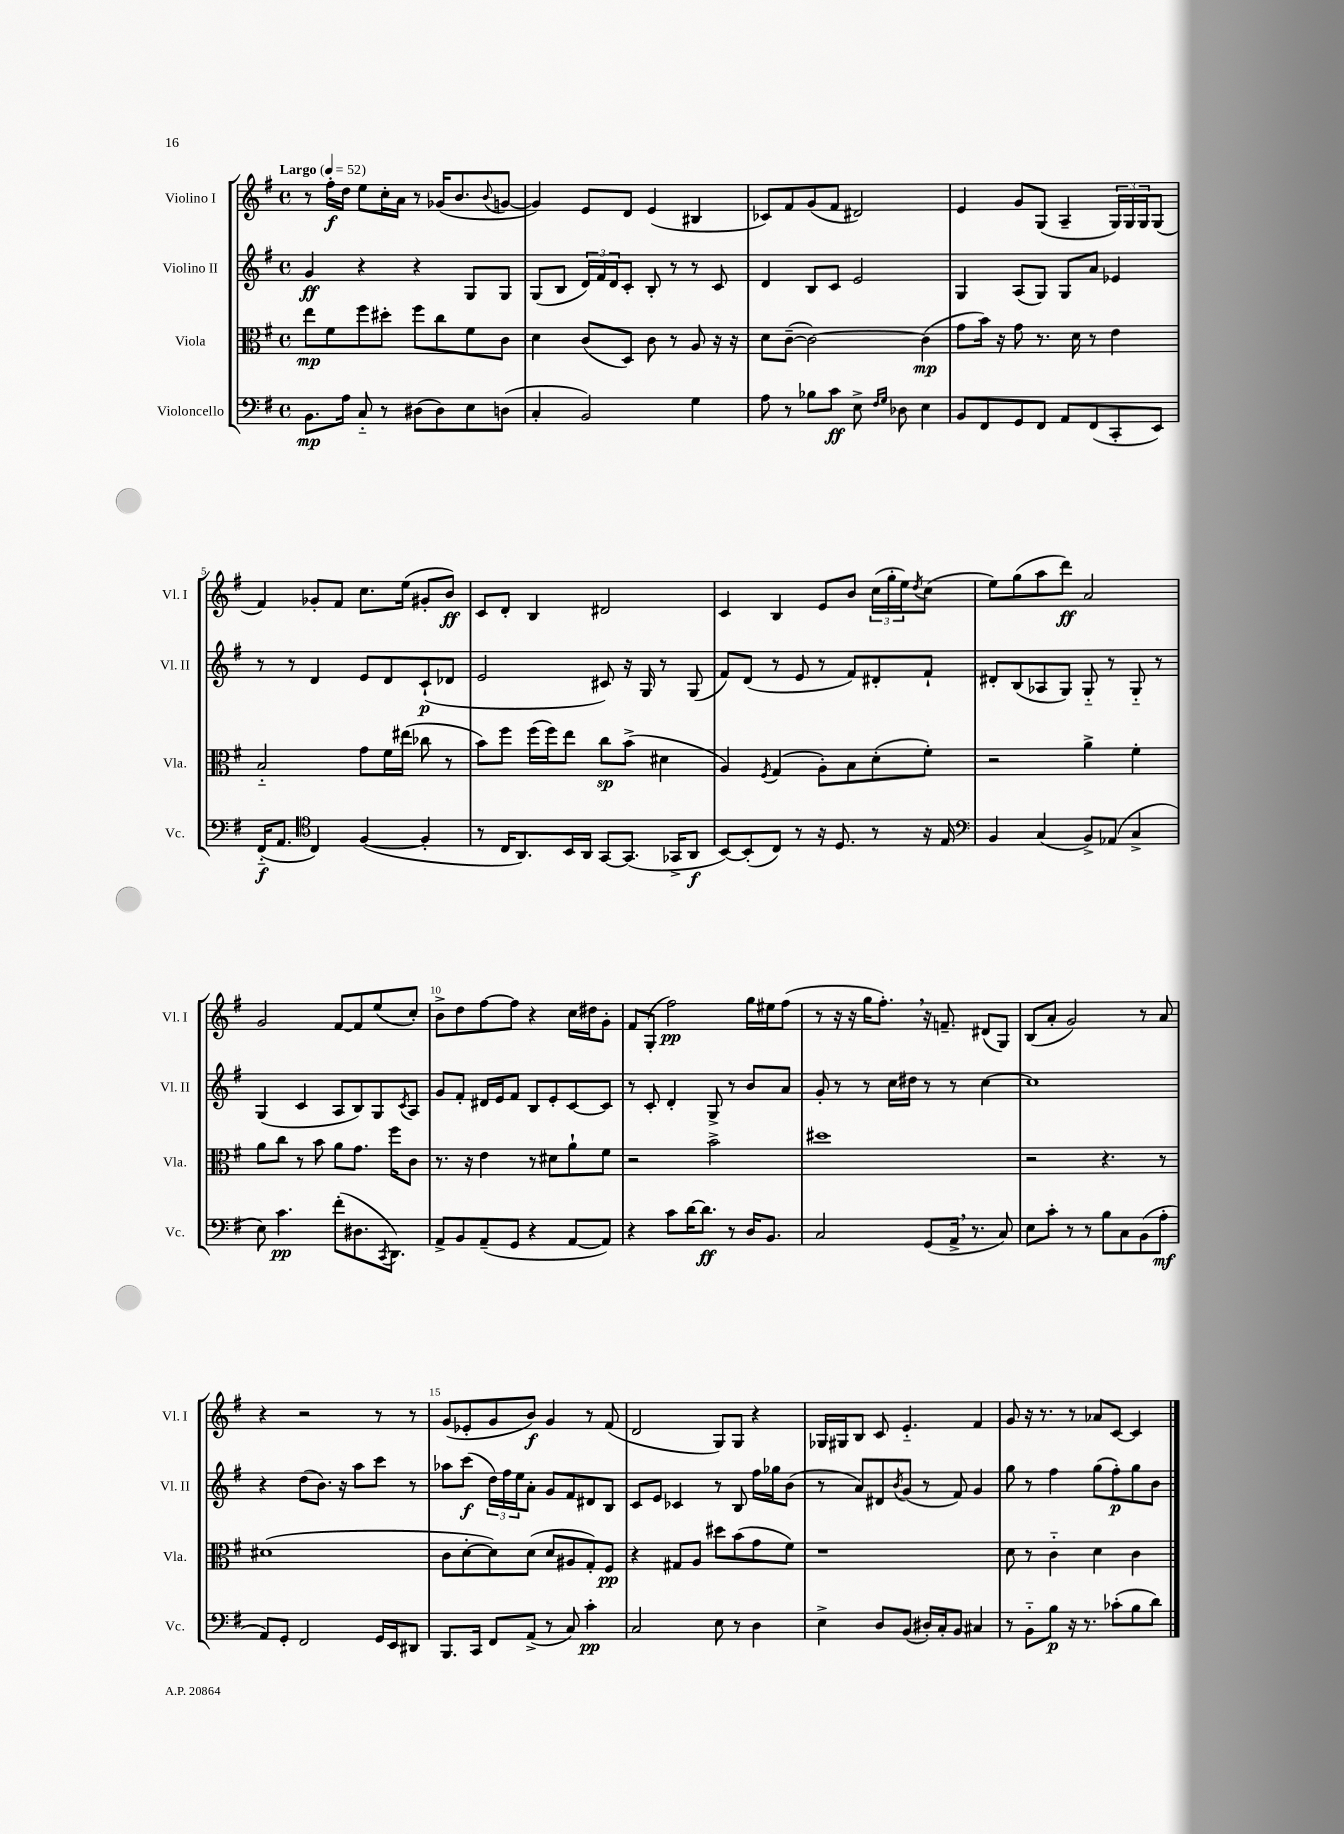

**kern	**kern	**kern	**kern
*staff4	*staff3	*staff2	*staff1
*clefF4	*clefC3	*clefG2	*clefG2
*k[f#]	*k[f#]	*k[f#]	*k[f#]
*M4/4	*M4/4	*M4/4	*M4/4
*met(c)	*met(c)	*met(c)	*met(c)
*MM52	*MM52	*MM52	*MM52
8.BB\L	8ee\L	4g/	8r
.	8f#\	.	16ff#'\LL
16A\Jk	.	.	16dd\JJ
8C'~/	8ff#\	4r	8ee\L
8r	8dd#'\J	.	16cc'\L
.	.	.	16a\JJ
(8D#\L	8ff#\L	4r	8r
8D#\)	8cc\	.	(16g-/LK
.	.	.	8.b/
8E\	8f#\	8G/L	.
.	.	.	8qqb/
(8D\J	8c\J	8G/J	[8g/J
=	=	=	=
4C'/	4d\	(8G/L	4g/])
.	.	8B/J	.
2BB/)	(8c/L	24d/LL)	8e/L
.	.	24f#/	.
.	.	24d/J	.
.	8D/J)	8c'/J	8d/J
.	8c\	8B'/	(4e/
.	8r	8r	.
4G\	8A/	8r	4B#/
.	16r	8c/	.
.	16r	.	.
=	=	=	=
8A\	8d\L	4d/	8c-/L)
8r	([8c~\J	.	8f#/
8B-\L	2c\_)	8B/L	(8g/
8c\J	.	8c/J	8f#/J
8E^\	.	2e/	2d#/)
16qqF#/LL	.	.	.
16qqG/JJ	.	.	.
8D-\	.	.	.
4E\	(4c\]	.	.
=	=	=	=
8BB/L	8g\L	4G/	4e/
8FF#/	16b\Jk)	.	.
.	16r	.	.
8GG/	8g\	(8A/L	8g/L
8FF#/J	8.r	8G/J)	(8G/J
8AA/L	.	8G/L	4A~/
.	16d\	.	.
(8FF#/	8r	8a/J	.
8CC'/	4e\	4e-/	24G/LL)
.	.	.	24G/
.	.	.	24G/J
8EE/J)	.	.	(8G/J
=	=	=	=
(16FF#'~/LK	2B'~/	8r	4f#/)
8.AA/J	.	.	.
.	.	8r	.
*clefC4	*	*	*
4C/)	.	4d/	8g-'/L
.	.	.	8f#/J
([4F#/	8g\L	8e/L	8.cc\L
.	16f#\L	8d/	.
.	(16ee#\JJ	.	(16ee\Jk
4F#'/]	8cc-\	(8c`/	8g#'/L
.	8r	8d-/J	8b/J)
=	=	=	=
8r	8b\L)	2e/	8c/L
16C/LK	8ff#\J	.	8d'/J
8.AA/)	.	.	.
.	(16ff#\LL	.	4B/
.	16ff#\J)	.	.
16BB/L	8ee\J	.	.
16AA/JJ	.	.	.
[8GG/L	8cc\L	8c#/)	2d#/
(8.GG/]J	(8b^\J	16r	.
.	.	16G/	.
.	4d#\	8r	.
16GG-^/LK	.	.	.
8AA/J	.	(8G/	.
=	=	=	=
[8BB/L)	4A/)	8f#/L)	4c/
(8BB'/]	.	(8d/J	.
.	8qF#/	.	.
8C/J)	(4G/	8r	4B/
8r	.	8e/	.
16r	8A'\L)	8r	8e/L
8.D/	.	.	.
.	8B\	8f#/L)	8b/J
8r	(8d'\	8d#'/	(24cc\LL
.	.	.	24gg'\
.	.	.	24ee\J)
.	.	.	8qdd/
16r	8f#'\J)	8f#`/J	(8cc\J
16E/	.	.	.
=	=	=	=
*clefF4	*	*	*
4BB/	2r	8d#'/L	8ee\L)
.	.	(8B/	(8gg\
(4C/	.	8A-/	8aa\
.	.	8G/J)	8ddd\J)
8BB^/L)	4a^\	8G'~/	2a/
(8AA-/J	.	8r	.
4C^/	4f#'\	8G'~/	.
.	.	8r	.
=	=	=	=
8E\)	8a\L	(4G/	2g/
4.c\	8cc\J	.	.
.	8r	4c/	.
.	8b\	.	.
(8f#'\L	8a\L	8A/L	[8f#/L
8.D#\	8.g\J	8B/)	8f#/]
.	.	8G/	(8ee/
8qCC/	.	.	.
8.DD\J)	16ff#\LK	.	.
.	.	8qc/	.
.	8c\J	8A/J	8cc'/J)
=	=	=	=
8AA^/L	8.r	8g/L	8b^\L
8BB/	.	8f#'/J	8dd\
.	16r	.	.
(8AA~/	4e\	16d#/LL	[8ff#\
.	.	16e/J	.
8GG/J	.	8f#/J	8ff#\]J
4r	8r	8B/L	4r
.	8d#\L	8e'/	.
[8AA/L	8a`\	[8c/	16cc\LL
.	.	.	16dd#\J
8AA/]J)	8f#\J	8c/]J	8g'\J
=	=	=	=
4r	2r	8r	8f#/L
.	.	8c'/	(8G'/J
8c\L	.	4d'/	2ff#\)
[16d\K	.	.	.
8.d\]J	.	.	.
.	2b^\	8G^/	.
8r	.	8r	.
16D/LK	.	8b/L	16gg\LL
8.BB/J	.	.	16ee#\J
.	.	8a/J	(8ff#\J
=	=	=	=
2C/	1dd#	8g'/	8r
.	.	8r	16r
.	.	.	16r
.	.	8r	16gg\LK
.	.	.	8.ff#'\J)
.	.	16cc\LL	.
.	.	16dd#\JJ	.
(8GG/L	.	8r	16r
.	.	.	8.f~/
16AA^/Jk	.	8r	.
8.r	.	.	.
.	.	[4cc\	(8d#/L
8C/)	.	.	8G/J)
=	=	=	=
8E\L	2r	1cc]	(8B/L
8c'\J	.	.	8a'/J
8r	.	.	2g/)
8r	.	.	.
8B\L	4.r	.	.
8C\	.	.	.
(8BB\	.	.	8r
8A'\J	8r	.	8a/
=	=	=	=
8AA/L)	(1d#	4r	4r
8GG'/J	.	.	.
2FF#/	.	(8dd\L	2r
.	.	8.b\J)	.
.	.	16r	.
.	.	8aa\L	.
16GG/LL	.	8ccc\J	8r
16EE/J	.	.	.
8DD#/J	.	8r	8r
=	=	=	=
8.BBB/L	8c\L	8aa-\L	(8g/L
.	[8d'\	(8ccc\J	8e-'/
16CC/Jk	.	.	.
8FF#/L	8d\])	24dd\LL)	8g/
.	.	24ff#\	.
.	.	24ee\J	.
(8AA^/J	(8d\J	8a'\J	8b/J)
8r	8d/L	8g/L	4g/
8C/)	8A#/	8f#/	.
4c'\	8G'/)	8d#/	8r
.	8F#/J	8B/J	(8f#/
=	=	=	=
2C/	4r	8c/L	2d/
.	.	8e/J	.
.	8G#/L	4c-/	.
.	8A/J	.	.
8E\	8dd#\L	8r	8G/L)
8r	(8b\	8B/	8G/J
4D\	8g\	16ff#\LL	4r
.	.	16gg-\J	.
.	8f#\J)	(8b\J	.
=	=	=	=
4E^\	1r	8r	16G-/LL
.	.	.	16G#/J
.	.	8a/L)	8B/J
8D/L	.	8d#/	8c/
.	.	8qb/	.
(8BB/J	.	(8g/J	4.e'~/
16D#'/LL)	.	8r	.
16C'/J	.	.	.
8BB/J	.	8f#/)	.
4C#/	.	4g/	4f#/
=	=	=	=
8r	8d\	8gg\	8g/
8BB'~\L	8r	8r	16r
.	.	.	8.r
8B\J	4c'~\	4ff#\	.
16r	.	.	8r
8.r	.	.	.
.	4d\	(8gg\L	8a-/L
(8c-'\L	.	8ff#'\)	[8c/J
8B\	4c\	8gg\	4c/]
8d\J)	.	8b\J	.
==	==	==	==
*-	*-	*-	*-
